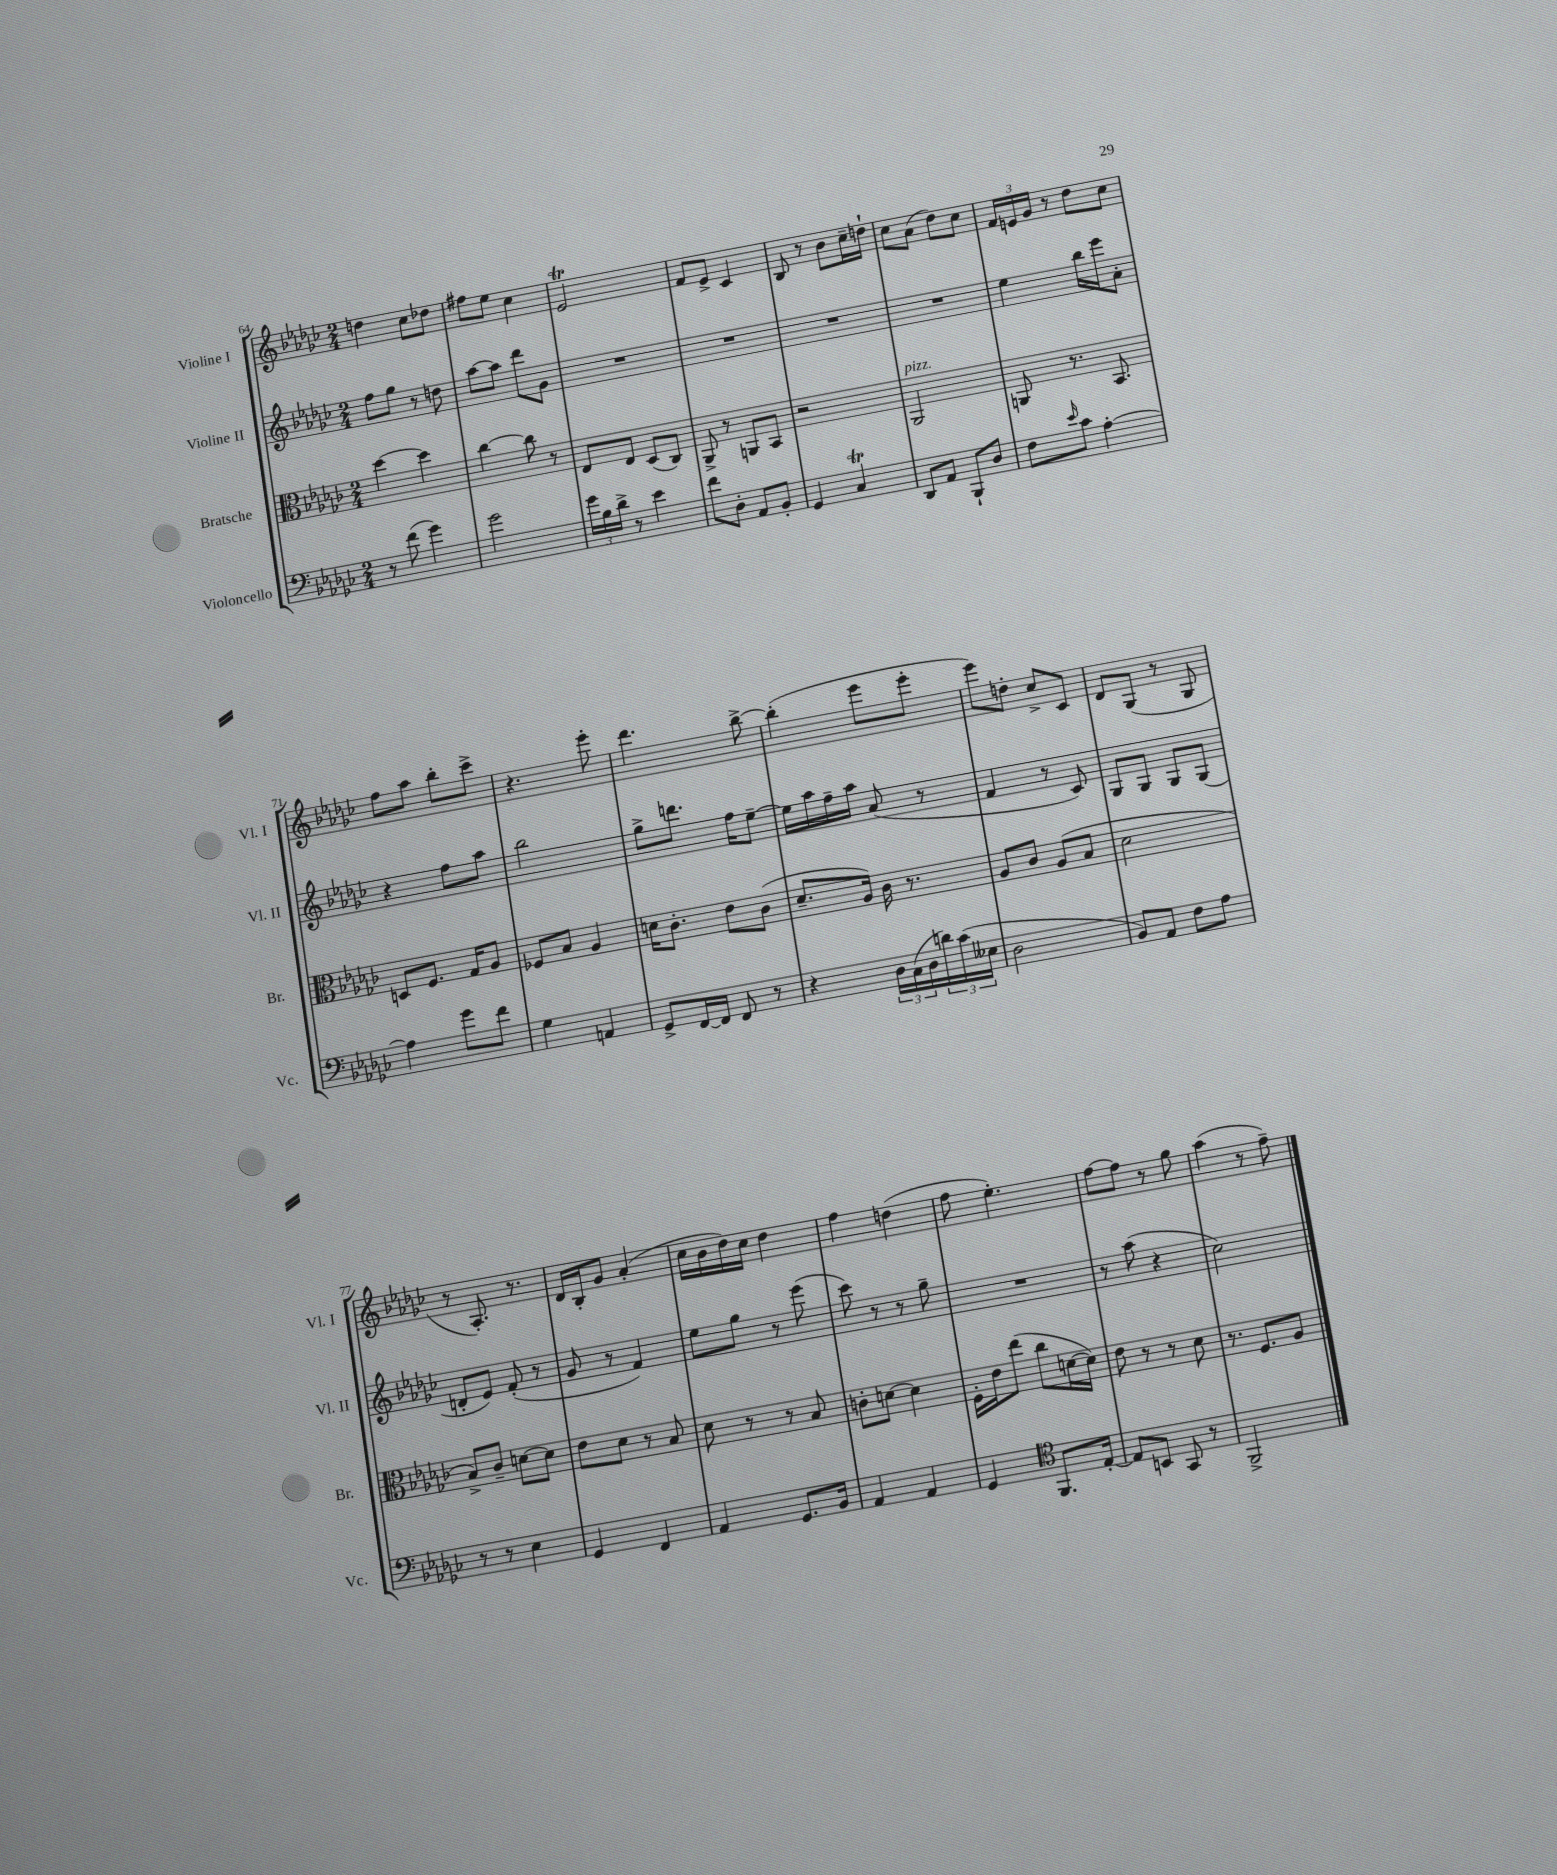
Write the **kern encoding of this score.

**kern	**kern	**kern	**kern
*staff4	*staff3	*staff2	*staff1
*clefF4	*clefC3	*clefG2	*clefG2
*k[b-e-a-d-g-c-]	*k[b-e-a-d-g-c-]	*k[b-e-a-d-g-c-]	*k[b-e-a-d-g-c-]
*M2/4	*M2/4	*M2/4	*M2/4
8r	[4dd-	8ff	4dd
(8f	.	8gg-	.
4g-)	4dd-]	8r	8cc-
.	.	8dd	8dd-
=	=	=	=
2g-	[4cc-	[8aa-	8ff#
.	.	8aa-]	8ee-
.	8cc-]	8ddd-	4cc-
.	8r	8g-	.
=	=	=	=
24g-	8E-	2r	2e-
24B-	.	.	.
24d-^	.	.	.
8r	8E-	.	.
4e-	(8D-	.	.
.	8C-)	.	.
=	=	=	=
8f	8AA-^	2r	8f
8D-'	8r	.	8e-^
8AA-	8AA	.	4c-
8BB-'	8BB-	.	.
=	=	=	=
4GG-	2r	2r	8B-
.	.	.	8r
4C-	.	.	8b-
.	.	.	16cc-~
.	.	.	16dd`
=	=	=	=
8DD-	2AA-	2r	8cc-
8AA-	.	.	(8a-
8BBB-`	.	.	8dd-)
8D-	.	.	8cc-
=	=	=	=
8F	8AA	4ee-	24f
.	.	.	24e
.	.	.	24g-
16qqe-	.	.	.
8c-	8.r	.	8r
[4A-'	.	16bb-	8dd-
.	8.BB-	16eee-	.
.	.	8a-'	8cc-
=	=	=	=
4A-]	8D	4r	8ff
.	8.F	.	8aa-
8g-	.	8ff	8bb-'
.	16G-	.	.
8f	8A-	8aa-	8ccc-^
=	=	=	=
4G-	8F-	2bb-	4.r
.	8B-	.	.
4AA	4A-	.	.
.	.	.	8eee-'
=	=	=	=
8GG-^	16d	8gg-^	4.ddd-
.	8.c-'	.	.
[16FF	.	8.ddd	.
16FF]	.	.	.
8FF	8e-	.	.
.	.	16ff	.
8r	(8c-	[8ee-~	[8bb-^
=	=	=	=
4r	8.d-~	16ee-]	(4bb-']
.	.	16aa-	.
.	.	16ff~	.
.	16A-)	16aa-	.
24D-	16c-	(8a-	8eee-
(24C-	.	.	.
.	8.r	.	.
24D-	.	.	.
24d)	.	8r	8eee-'
(24c-	.	.	.
24E--	.	.	.
=	=	=	=
2D-	8A-	4f	8eee-)
.	8c-	.	8dd'
.	(8A-	8r	8cc-^
.	8B-	8c-)	8c-
=	=	=	=
8BB-)	2d-	8G-	8d-
8AA-	.	8G-	(8G-
8F	.	8G-	8r
8A-	.	(8G-	8G-
=	=	=	=
8r	8B-^)	8d'	8r
8r	8c-~	8e-)	8.A-')
4E-	[8d	(8f'	.
.	.	.	8.r
.	8d]	8r	.
=	=	=	=
4GG-	8e-	8g-	16d-
.	.	.	16B-'
.	8d-	8r	8g-
4FF	8r	4f)	(4a-'
.	8B-	.	.
=	=	=	=
4AA-	8d-	8ee-	16cc-
.	.	.	16b-
.	8r	8gg-	16dd-)
.	.	.	16cc-
8.GG-	8r	8r	4dd-
.	8B-	(8eee-	.
16BB-	.	.	.
=	=	=	=
4AA-	8c'	8ccc-)	4ff
.	[8d	8r	.
4AA-	4d]	8r	(4dd
.	.	8gg-~	.
=	=	=	=
4GG-	16F'	2r	8ff
.	16e-	.	.
.	(8ee-	.	4.ee-')
*clefC4	*	*	*
8.FF	8cc-	.	.
.	[16d	.	.
[16E-'	16d])	.	.
=	=	=	=
8E-]	8e-	8r	[8ff
8BB	8r	(8aa-	8ff]
8GG-	8r	4r	8r
8r	8d-	.	8gg-
=	=	=	=
2FF^	8.r	2cc-)	(4aa-
.	8.F	.	.
.	.	.	8r
.	8A-	.	8ff~)
==	==	==	==
*-	*-	*-	*-
